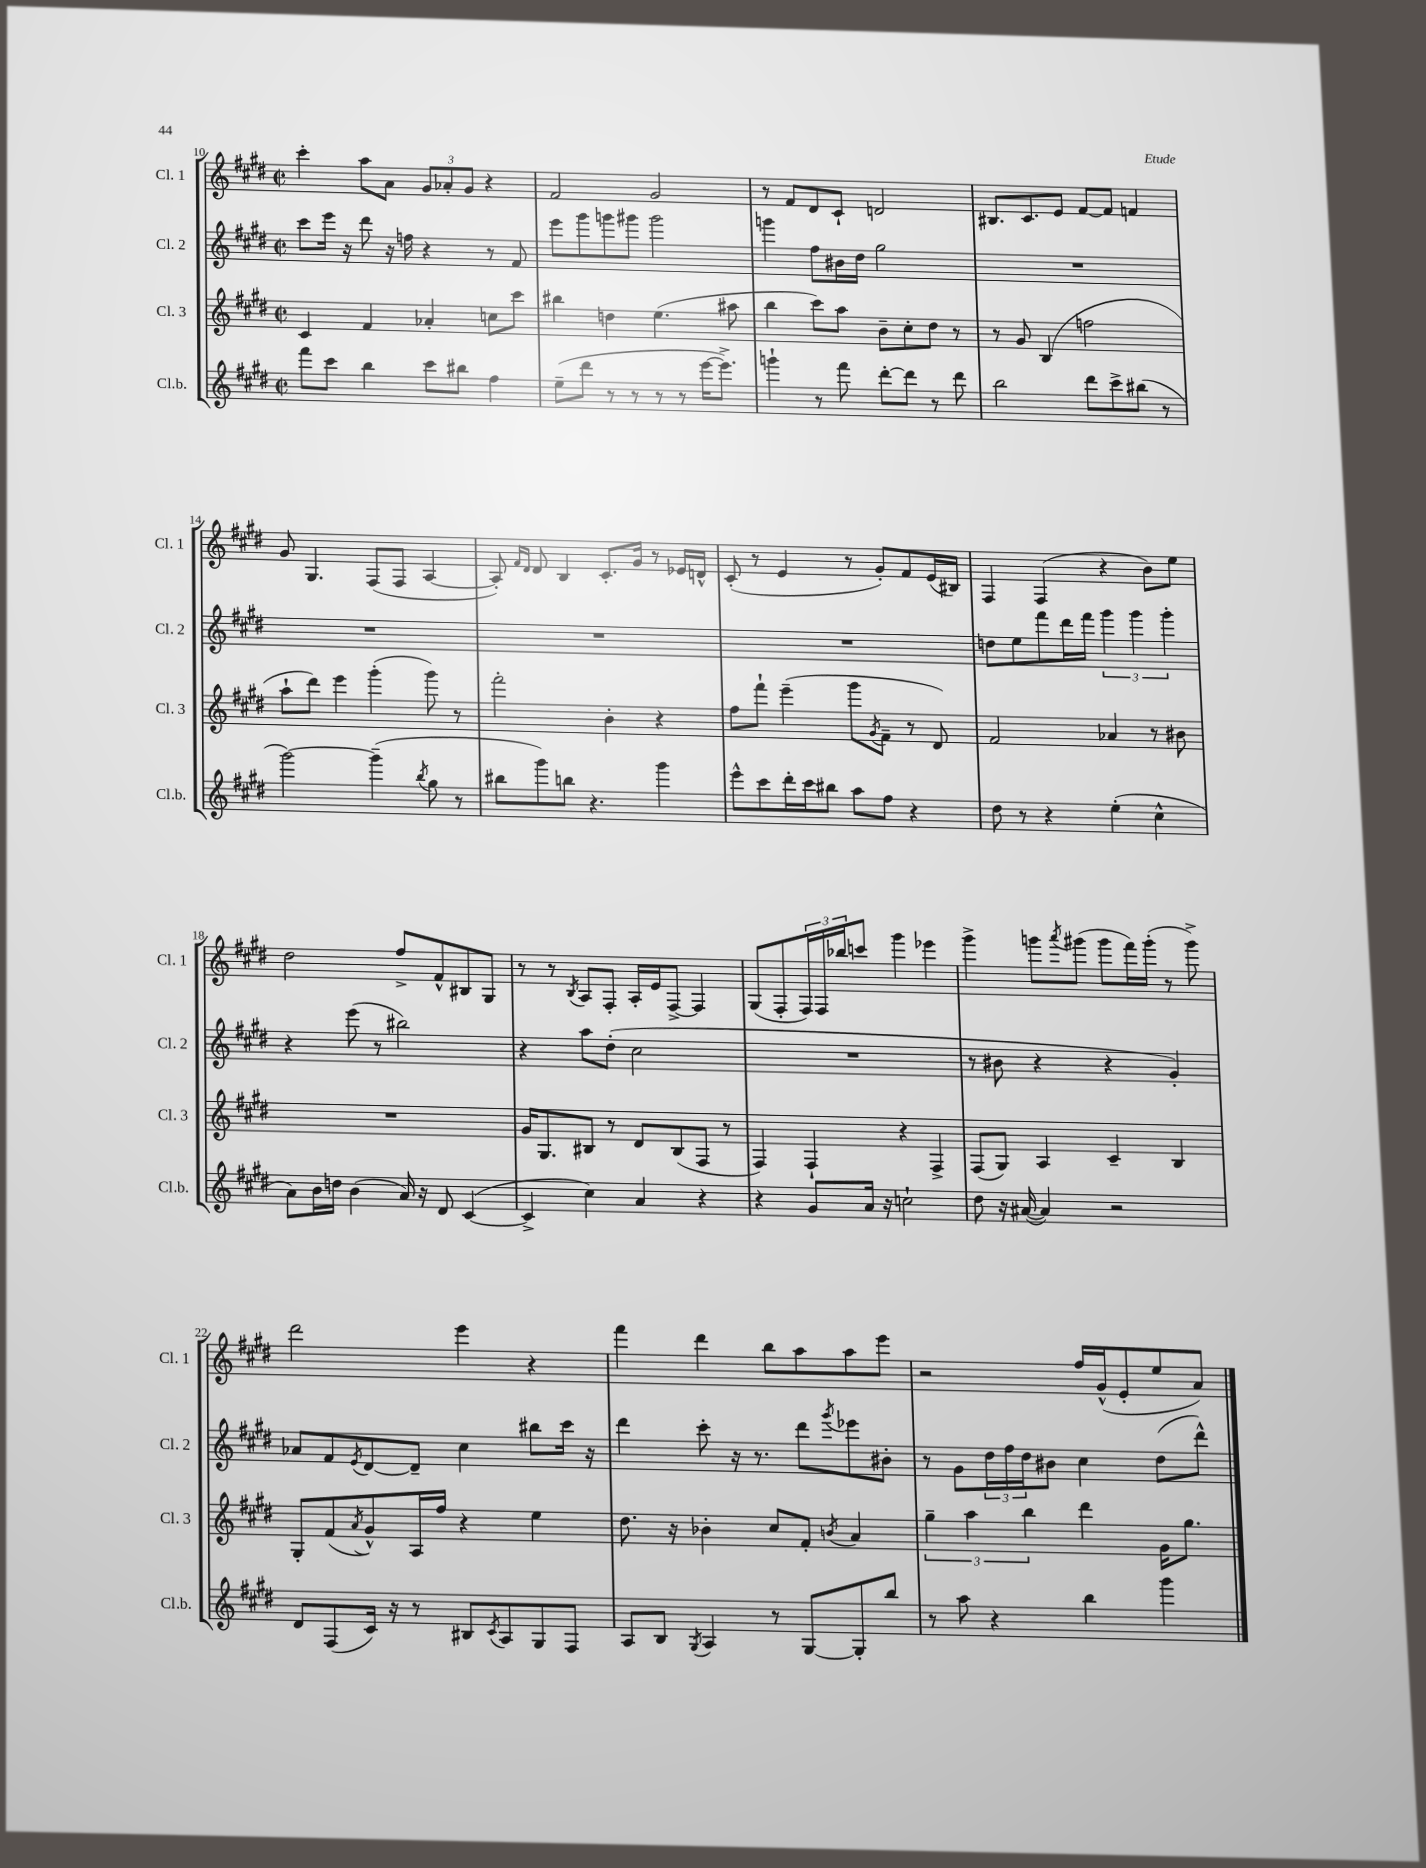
<<
\new StaffGroup <<
\new Staff = "s0" \with { instrumentName = "Cl. 1" shortInstrumentName = "Cl. 1" } {
    \clef treble \key e \major \defaultTimeSignature \time 2/2
    cis'''4-. a''8 a'8 \tuplet 3/2 { gis'8 aes'8-. gis'8 } r4 |
    fis'2 gis'2 |
    r8 fis'8 dis'8 cis'8-! d'2 |
    bis8. cis'8. e'8 fis'8~ fis'8 f'4 |
    gis'8 gis4. fis8( fis8 a4~ |
    a8-.) \grace { fis'16 dis'16 } dis'8 b4 cis'8.-. gis'16 r8 ees'16 d'16-^ |
    cis'8-.( r8 e'4 r8 gis'8-.) fis'8 e'16( bis16) |
    fis4 fis4( r4 b'8) e''8 |
    dis''2 fis''8-> fis'8-^ bis8 gis8 |
    r8 r8 \acciaccatura { b8 } a8 fis8-. a16-. e'16 fis8~-> fis4 |
    gis8( fis8-. \tuplet 3/2 { fis16) fis16 bes''16 } c'''8 gis'''4 ees'''4 |
    gis'''4-> g'''8 \acciaccatura { a'''8 } gis'''8( gis'''8 fis'''16) gis'''16-.( r8 gis'''8->) |
    dis'''2 e'''4 r4 |
    fis'''4 dis'''4 b''8 a''8 a''8 e'''8 |
    r2 fis''16 gis'16-^( e'8-. e''8 a'8) \bar "|." |
}
\new Staff = "s1" \with { instrumentName = "Cl. 2" shortInstrumentName = "Cl. 2" } {
    \clef treble \key e \major \defaultTimeSignature \time 2/2
    cis'''8 e'''16 r16 dis'''8 r16 f''16 r4 r8 fis'8 |
    e'''8 gis'''8 g'''8 gis'''8 gis'''2 |
    g'''4 fis''8 bis'16 dis''16 gis''2 |
    R1 |
    R1 |
    R1 |
    R1 |
    d''8 e''8 fis'''8 dis'''16 fis'''16 \tuplet 3/2 { gis'''4 gis'''4 gis'''4-. } |
    r4 e'''8( r8 bis''2) |
    r4 a''8 dis''8-.( cis''2 |
    R1 |
    r8 bis'8 r4 r4 gis'4-.) |
    aes'8 fis'8 \acciaccatura { e'8 } dis'8~ dis'8-- cis''4 bis''8 cis'''16 r16 |
    dis'''4 cis'''8-. r16 r8. dis'''8 \acciaccatura { gis'''8 } ees'''8 bis'8-. |
    r8 gis'8 \tuplet 3/2 { dis''16 fis''16 dis''16 } bis'8 cis''4 dis''8( dis'''8-^) \bar "|." |
}
\new Staff = "s2" \with { instrumentName = "Cl. 3" shortInstrumentName = "Cl. 3" } {
    \clef treble \key e \major \defaultTimeSignature \time 2/2
    cis'4 fis'4 aes'4-. c''8 cis'''8 |
    bis''4 d''4 e''4.( ais''8 |
    b''4 cis'''8) a''8 b'8-- cis''8-. dis''8 r8 |
    r8 gis'8 b4( f''2 |
    a''8-! dis'''8) e'''4 gis'''4-.( gis'''8) r8 |
    fis'''2-. b'4-. r4 |
    fis''8 fis'''8-! e'''4--( gis'''8 \acciaccatura { gis'8 } fis'8-- r8 dis'8) |
    fis'2 aes'4 r8 bis'8 |
    R1 |
    gis'16 gis8. bis8 r8 dis'8 bis8( fis8 r8 |
    fis4) fis4-! r4 fis4-> |
    fis8( gis8) a4 cis'4-- b4 |
    gis8-. fis'8( \acciaccatura { a'8 } gis'8-^) a16 fis''16 r4 e''4 |
    dis''8. r16 bes'4-. cis''8 fis'8-. \acciaccatura { b'8 } a'4 |
    \tuplet 3/2 { gis''4-- a''4 b''4 } dis'''4 gis'16 gis''8. \bar "|." |
}
\new Staff = "s3" \with { instrumentName = "Cl.b." shortInstrumentName = "Cl.b." } {
    \clef treble \key e \major \defaultTimeSignature \time 2/2
    fis'''8 cis'''8 b''4 cis'''8 bis''8 fis''4 |
    e''8--( dis'''8 r8 r8 r8 r8 e'''16~ e'''8.->) |
    g'''4-! r8 fis'''8 dis'''8~-. dis'''8 r8 dis'''8 |
    b''2 dis'''8 cis'''8-> bis''8( r8 |
    gis'''2~) gis'''4--( \acciaccatura { b''8 } gis''8 r8 |
    bis''8 gis'''8) b''8 r4. gis'''4 |
    e'''8-^ cis'''8 dis'''16-. cis'''16 bis''8 a''8 fis''8 r4 |
    dis''8 r8 r4 e''4-.( cis''4-^ |
    a'8) b'16 d''16 b'4( a'16) r16 dis'8 cis'4~( |
    cis'4-> cis''4) a'4 r4 |
    r4 gis'8 a'16 r16 c''2-! |
    dis''8 r16 ais'16~( ais'4) r2 |
    dis'8 fis8( cis'16) r16 r8 bis8 \acciaccatura { cis'8 } a8 gis8 fis8 |
    a8 b8 \acciaccatura { gis8 } a4 r8 gis8~ gis8-. b''8 |
    r8 a''8 r4 b''4 gis'''4 \bar "|." |
}
>>
>>
\layout { \context { \Score currentBarNumber = #10 } }
